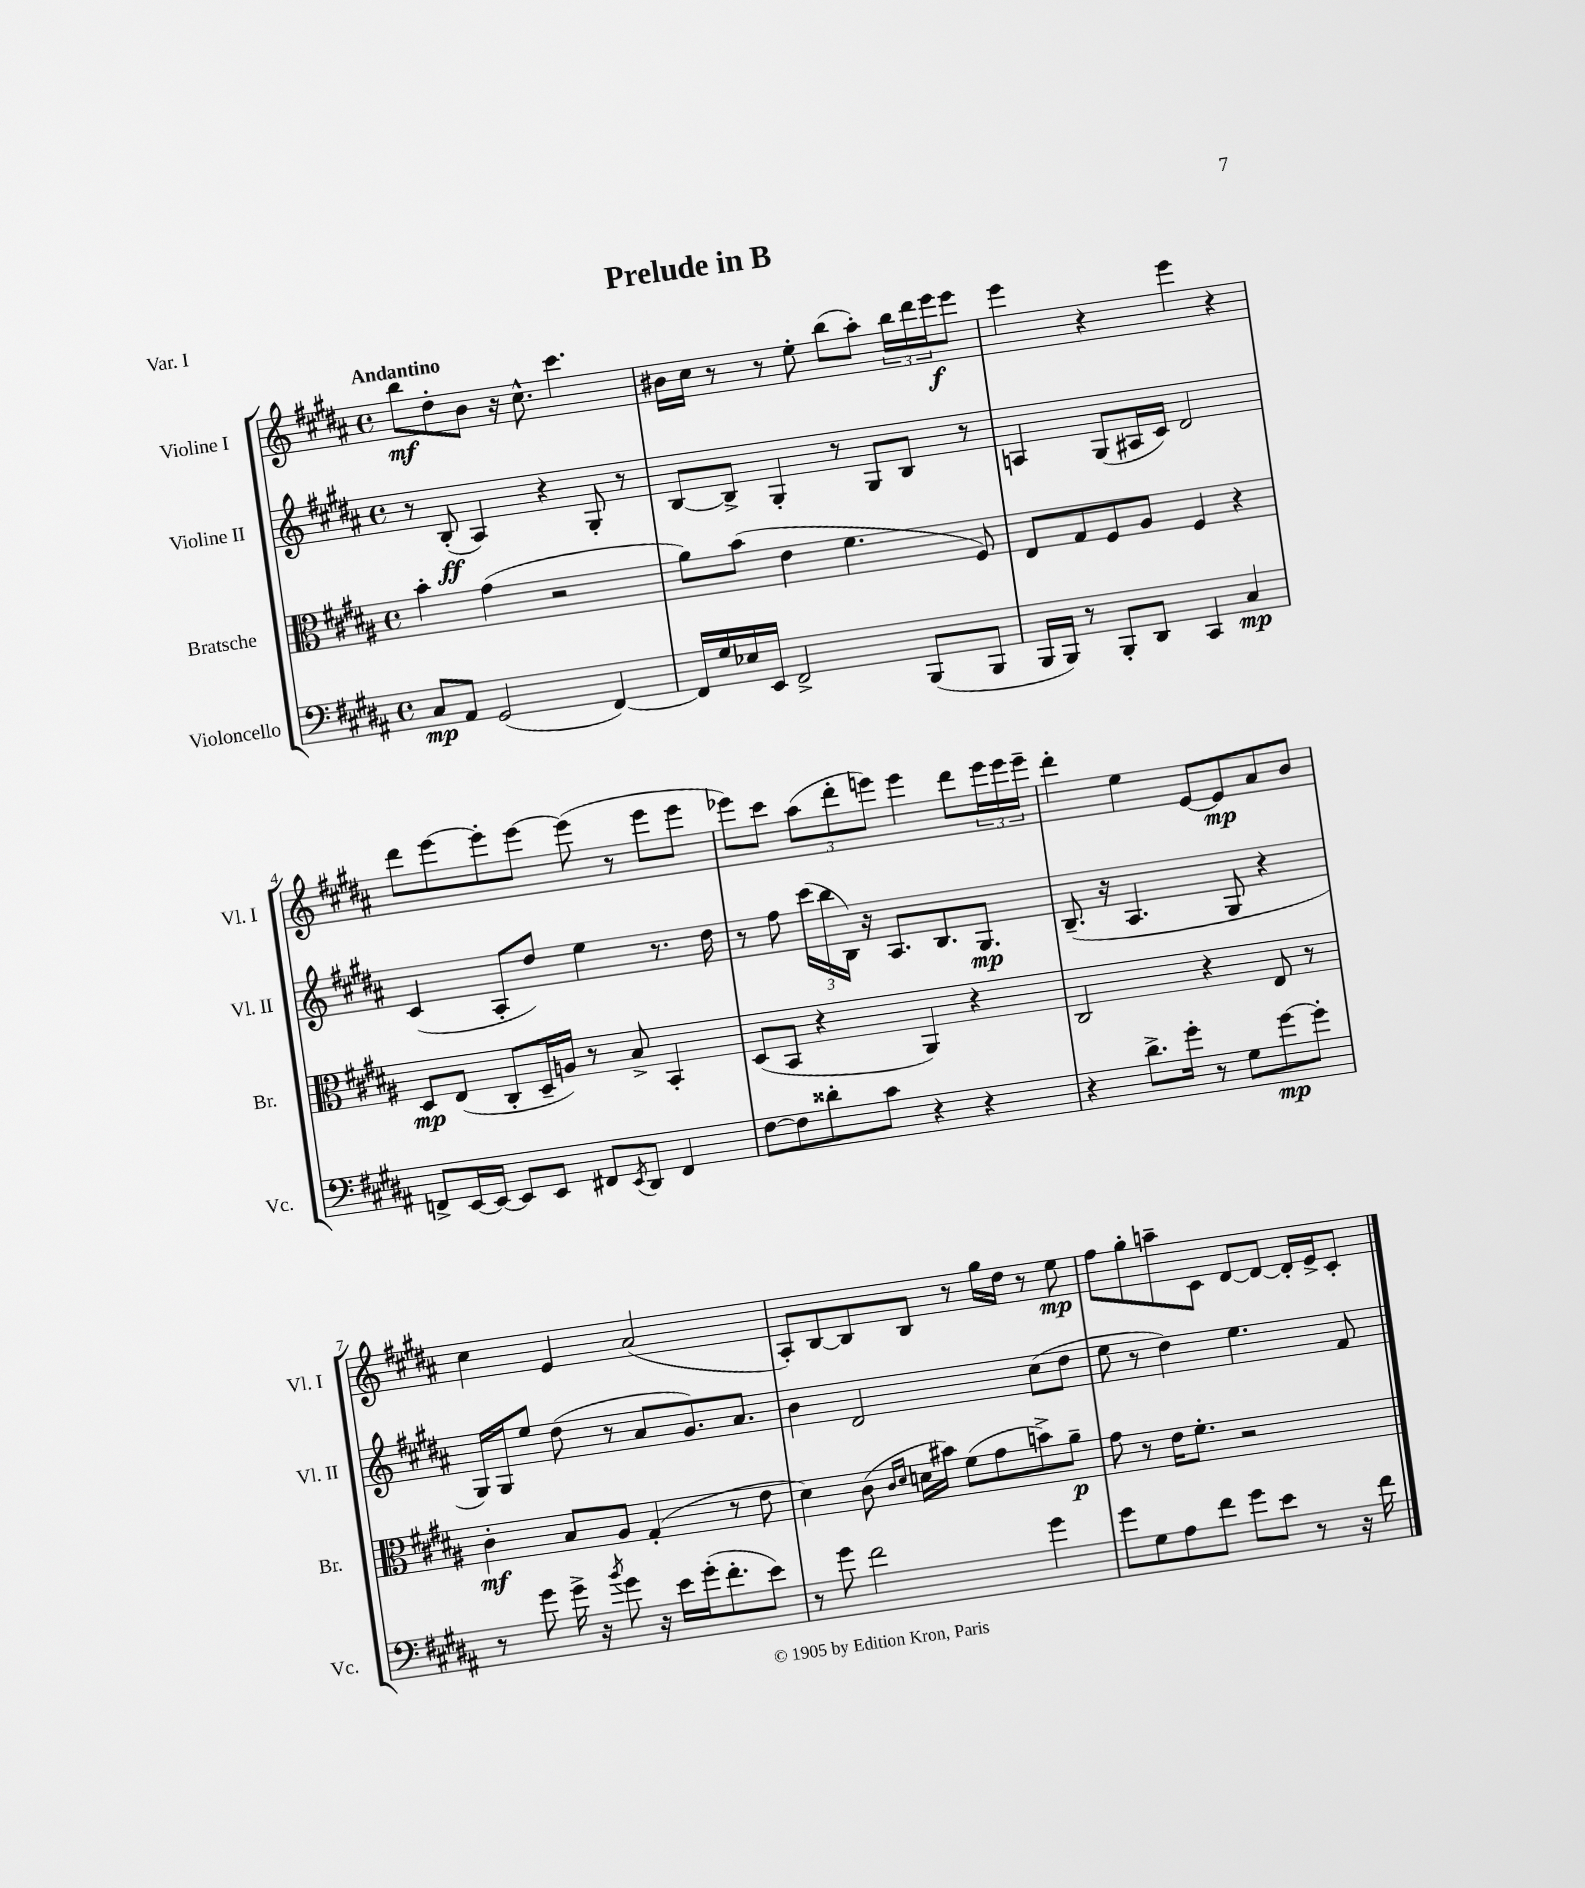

**kern	**dynam	**kern	**dynam	**kern	**dynam	**kern	**dynam
*part4	*part4	*part3	*part3	*part2	*part2	*part1	*part1
*staff4	*staff4	*staff3	*staff3	*staff2	*staff2	*staff1	*staff1
*I"Violoncello	*	*I"Bratsche	*	*I"Violine II	*	*I"Violine I	*
*I'Vc.	*	*I'Br.	*	*I'Vl. II	*	*I'Vl. I	*
*clefF4	*	*clefC3	*	*clefG2	*	*clefG2	*
*k[f#c#g#d#a#]	*	*k[f#c#g#d#a#]	*	*k[f#c#g#d#a#]	*	*k[f#c#g#d#a#]	*
*M4/4	*	*M4/4	*	*M4/4	*	*M4/4	*
*met(c)	*	*met(c)	*	*met(c)	*	*met(c)	*
=1	=1	=1	=1	=1	=1	=1	=1
!	!	!	!	!	!	!LO:TX:a:B:t=Andantino	!
8C#/L	mp	4b'\	.	8r	.	8bb\L	mf
8AA#/J	.	.	.	(8B'/	ff	8dd#'\	.
(2GG#/	.	(4g#\	.	4A#/)	.	8b\J	.
.	.	.	.	.	.	16r	.
.	.	.	.	.	.	8.cc#^^\	.
.	.	2r	.	4r	.	.	.
.	.	.	.	.	.	4.ccc#\	.
[4FF#/)	.	.	.	8G#'/	.	.	.
.	.	.	.	8r	.	.	.
=2	=2	=2	=2	=2	=2	=2	=2
16FF#/LL]	.	8a#\L)	.	[8B/L	.	16b#X\LL	.
16G#/	.	.	.	.	.	16cc#\JJ	.
16E-X/	.	(8b\J	.	8B^/J]	.	8r	.
16EE/JJ	.	.	.	.	.	.	.
2FF#^/	.	4e\	.	4G#'/	.	8r	.
.	.	.	.	.	.	8ee'\	.
.	.	4.f#\	.	8r	.	(8bb\L	.
.	.	.	.	8G#/L	.	8aa#'\J)	.
(8BBB/L	.	.	.	8B/J	.	24bb\LL	.
.	.	.	.	.	.	24ddd#\	.
.	.	.	.	.	.	24eee\J	f
8BBB/J	.	8F#/)	.	8r	.	8eee\J	.
=3	=3	=3	=3	=3	=3	=3	=3
16BBB/LL	.	8E/L	.	4An/	.	4eee\	.
16BBB/JJ)	.	.	.	.	.	.	.
8r	.	8G#/	.	.	.	.	.
8BBB'/L	.	8F#/	.	(8G#/L	.	4r	.
8DD#/J	.	8A#/J	.	16A#X/L	.	.	.
.	.	.	.	16c#/JJ)	.	.	.
4CC#/	.	4F#/	.	2d#/	.	4eee\	.
4C#/	mp	4r	.	.	.	4r	.
!!LO:LB:g=z
=4	=4	=4	=4	=4	=4	=4	=4
8FFn^/L	.	8D#/L	mp	(4c#/	.	8ddd#\L	.
[16EE/L	.	(8E/J	.	.	.	[8eee\	.
16EE/JJ_	.	.	.	.	.	.	.
8EE/L]	.	8C#'/L	.	8A#'/L	.	8eee'\]	.
8EE/J	.	16D#~/L	.	8dd#/J)	.	[8eee\J	.
.	.	16An/JJ)	.	.	.	.	.
8FF#X/L	.	8r	.	4ee\	.	(8eee\]	.
8qEE/	.	.	.	.	.	.	.
8DD#/J	.	8B^/	.	.	.	8r	.
4FF#/	.	4BB'/	.	8.r	.	8eee\L	.
.	.	.	.	.	.	8eee\J	.
.	.	.	.	16dd#\	.	.	.
=5	=5	=5	=5	=5	=5	=5	=5
[8F#\L	.	(8D#/L	.	8r	.	8eee-X\L)	.
8F#\]	.	8BB/J	.	8ff#\	.	8ccc#\J	.
8d##X'\	.	4r	.	(24ccc#\LL	.	(12aa#\L	.
.	.	.	.	24bb\	.	.	.
.	.	.	.	24B\JJ)	.	12ddd#'\	.
8c#\J	.	.	.	16r	.	.	.
.	.	.	.	.	.	12eeen\J)	.
.	.	.	.	8.A#/L	.	.	.
4r	.	4AA#/)	.	.	.	4eee\	.
.	.	.	.	8.B/	.	.	.
4r	.	4r	.	.	.	8ddd#\L	.
.	.	.	.	8.G#/J	mp	.	.
.	.	.	.	.	.	24eee\L	.
.	.	.	.	.	.	24eee\	.
.	.	.	.	.	.	24eee~\JJ	.
=6	=6	=6	=6	=6	=6	=6	=6
4r	.	2C#/	.	(8.B~/	.	4ddd#'\	.
.	.	.	.	16r	.	.	.
8.d#^\L	.	.	.	4.A#/	.	4ee\	.
16g#'\Jk	.	.	.	.	.	.	.
8r	.	4r	.	.	.	[8e/L	.
8G#\L	.	.	.	8G#/	.	8e/]	mp
[8g#\	mp	8E/	.	4r	.	8a#/	.
8g#'\J]	.	8r	.	.	.	8b/J	.
!!LO:LB:g=z
=7	=7	=7	=7	=7	=7	=7	=7
8r	.	4c#'\	mf	16G#/LL)	.	4cc#\	.
.	.	.	.	16G#/J	.	.	.
8g#\	.	.	.	8ee/J	.	.	.
16g#^\	.	8B/L	.	(8dd#\	.	4e/	.
16r	.	.	.	.	.	.	.
8qb/	.	.	.	.	.	.	.
8g#\	.	8A#/J	.	8r	.	.	.
16r	.	(4G#'/	.	8a#/L	.	(2a#/	.
16e\LL	.	.	.	.	.	.	.
(16g#'\J	.	.	.	8.g#/)	.	.	.
8.f#'\	.	.	.	.	.	.	.
.	.	8r	.	.	.	.	.
.	.	.	.	8.a#/J	.	.	.
8e\J)	.	8e\	.	.	.	.	.
=8	=8	=8	=8	=8	=8	=8	=8
8r	.	4d#\)	.	4b\	.	8A#'/L)	.
8g#\	.	.	.	.	.	[8B/	.
2f#\	.	(8c#\	.	2d#/	.	8B/]	.
.	.	16qqc#/LL	.	.	.	.	.
.	.	16qqd#/JJ	.	.	.	.	.
.	.	16dn\LL	.	.	.	8B/J	.
.	.	16b#X\JJ)	.	.	.	.	.
.	.	(8f#\L	.	.	.	8r	.
.	.	8g#\	.	.	.	16gg#\LL	.
.	.	.	.	.	.	16dd#\JJ	.
4g#\	.	8bn^\)	.	(8cc#\L	.	8r	.
.	.	8a#~\J	p	8dd#\J	.	8ee\	mp
=9	=9	=9	=9	=9	=9	=9	=9
8g#\L	.	8g#\	.	8ee\	.	8ff#\L	.
8G#\	.	8r	.	8r	.	8gg#'\	.
8A#\	.	16e\KL	.	4dd#\)	.	8aan~\	.
.	.	8.f#'\J	.	.	.	.	.
8f#\J	.	.	.	.	.	8c#\J	.
8g#\L	.	2r	.	4.ee\	.	[8d#/L	.
8e\J	.	.	.	.	.	8d#/J_	.
8r	.	.	.	.	.	16d#'/LL]	.
.	.	.	.	.	.	16e^/J	.
16r	.	.	.	8f#/	.	8c#'/J	.
16f#\	.	.	.	.	.	.	.
==	==	==	==	==	==	==	==
*-	*-	*-	*-	*-	*-	*-	*-
